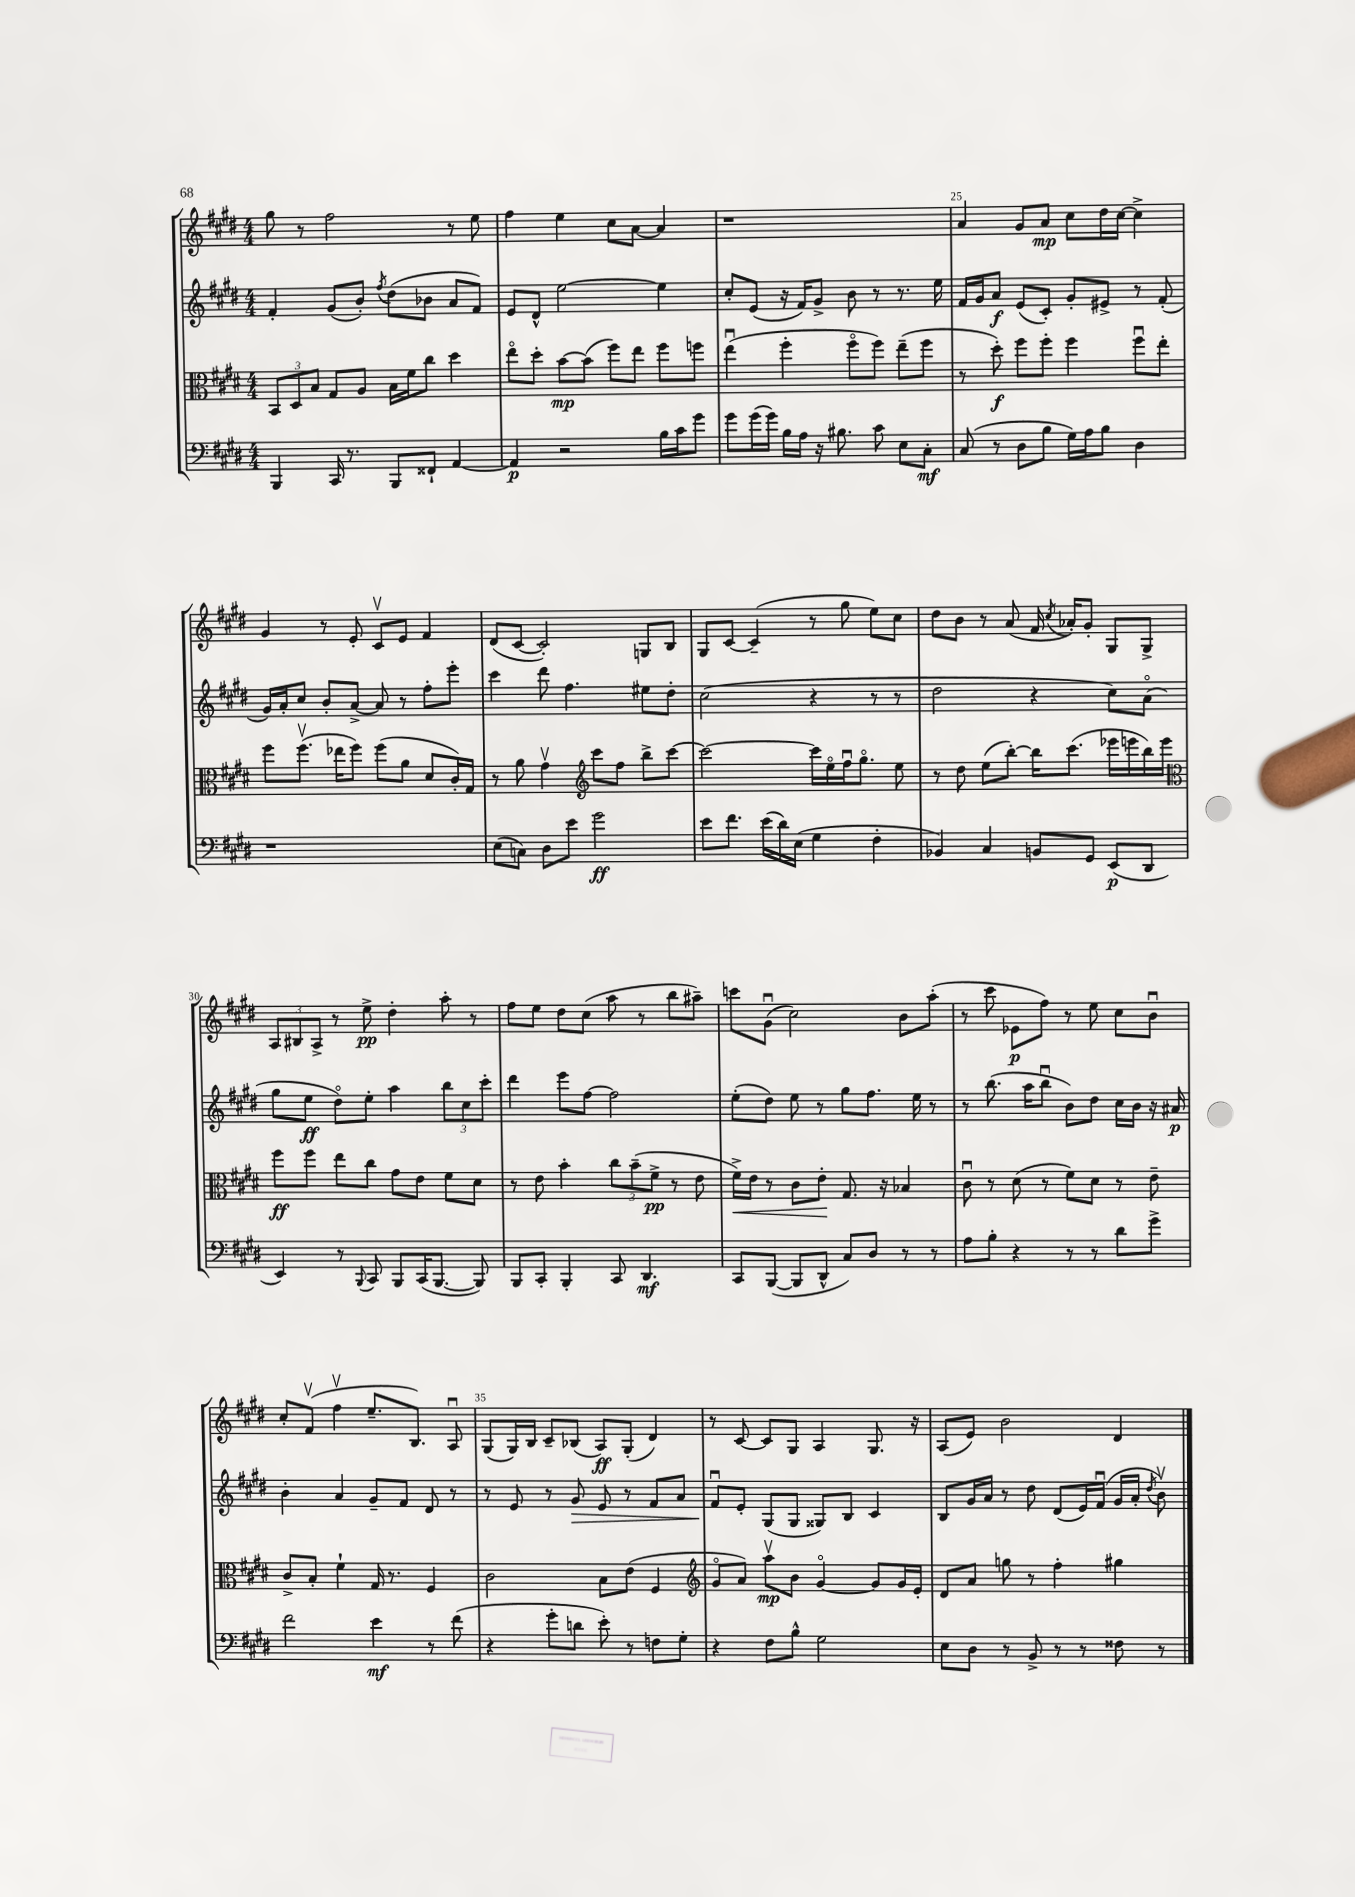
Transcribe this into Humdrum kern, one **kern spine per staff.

**kern	**dynam	**kern	**dynam	**kern	**dynam	**kern	**dynam
*part4	*part4	*part3	*part3	*part2	*part2	*part1	*part1
*staff4	*staff4	*staff3	*staff3	*staff2	*staff2	*staff1	*staff1
*clefF4	*	*clefC3	*	*clefG2	*	*clefG2	*
*k[f#c#g#d#]	*	*k[f#c#g#d#]	*	*k[f#c#g#d#]	*	*k[f#c#g#d#]	*
*M4/4	*	*M4/4	*	*M4/4	*	*M4/4	*
=22	=22	=22	=22	=22	=22	=22	=22
4BBB/	.	12BB/L	.	4f#'/	.	8gg#\	.
.	.	12D#/	.	.	.	.	.
.	.	.	.	.	.	8r	.
.	.	12B/J	.	.	.	.	.
16CC#/	.	8G#/L	.	(8g#/L	.	2ff#\	.
8.r	.	.	.	.	.	.	.
.	.	8A/J	.	8b'/J)	.	.	.
.	.	.	.	8qff#/	.	.	.
8BBB/L	.	16B\LL	.	(8dd#\L	.	.	.
.	.	16f#\J	.	.	.	.	.
8FF##X`/J	.	8cc#\J	.	8b-X\J	.	.	.
[4AA/	.	4dd#\	.	8a/L	.	8r	.
.	.	.	.	8f#/J)	.	8ee\	.
=23	=23	=23	=23	=23	=23	=23	=23
4AA/]	p	8ee\L	.	8e/L	.	4ff#\	.
.	.	8dd#'\J	.	8d#^^/J	.	.	.
2r	.	[8b\L	mp	[2ee\	.	4ee\	.
.	.	(8b\J]	.	.	.	.	.
.	.	8ff#\L)	.	.	.	8cc#\L	.
.	.	8ee\J	.	.	.	[8a\J	.
16B\LL	.	8ff#\L	.	4ee\]	.	4a/]	.
16c#\J	.	.	.	.	.	.	.
8g#\J	.	8ffn\J	.	.	.	.	.
=24	=24	=24	=24	=24	=24	=24	=24
8g#\L	.	(4eeu\	.	8cc#'/L	.	1r	.
(16g#\L	.	.	.	(8e/J	.	.	.
16g#\JJ)	.	.	.	.	.	.	.
16B\LL	.	4ff#'\	.	16r	.	.	.
16A\JJ	.	.	.	16f#/KL)	.	.	.
16r	.	.	.	8g#^/J	.	.	.
8.B#X\	.	.	.	.	.	.	.
.	.	8ff#\L	.	8b\	.	.	.
8c#\	.	8ff#\J)	.	8r	.	.	.
8E\L	.	(8ee~\L	.	8.r	.	.	.
8C#'\J	mf	8ff#\J	.	.	.	.	.
.	.	.	.	16ee\	.	.	.
=25	=25	=25	=25	=25	=25	=25	=25
(8C#/	.	8r	.	16f#/LL	.	4a/	.
.	.	.	.	16g#/J	.	.	.
8r	.	8dd#'\)	f	8a/J	f	.	.
8D#\L	.	8ff#\L	.	(8e/L	.	8g#/L	.
8B\J	.	8ff#'\J	.	8c#'/J)	.	8a/J	mp
16G#\LL)	.	4ff#\	.	8g#'/L	.	8cc#\L	.
16A\J	.	.	.	.	.	.	.
8B\J	.	.	.	8e#X^/J	.	16dd#\L	.
.	.	.	.	.	.	[16cc#\JJ	.
4D#\	.	8ff#u\L	.	8r	.	4cc#^\]	.
.	.	8ee'\J	.	(8f#'/	.	.	.
!!LO:LB:g=z
=26	=26	=26	=26	=26	=26	=26	=26
1r	.	8ff#\L	.	16g#/LL)	.	4g#/	.
.	.	.	.	16a'/J	.	.	.
.	.	(8.ff#v\J	.	8cc#/J	.	.	.
.	.	.	.	8b'/L	.	8r	.
.	.	16ee-X\KL	.	.	.	.	.
.	.	8ff#\J)	.	[8a^/J	.	8e'/	.
.	.	(8ff#\L	.	8a/]	.	8c#v/L	.
.	.	8a\J	.	8r	.	8e/J	.
.	.	8d#/L	.	8ff#'\L	.	4f#/	.
.	.	16c#'/L)	.	8eee'\J	.	.	.
.	.	16G#/JJ	.	.	.	.	.
=27	=27	=27	=27	=27	=27	=27	=27
(8E\L	.	8r	.	4ccc#\	.	(8d#/L	.
8Cn\J)	.	8a\	.	.	.	[8c#/J	.
8D#\L	.	4g#v\	.	8ddd#\	.	2c#'/])	.
8e\J	.	.	.	4.ff#\	.	.	.
*	*	*clefG2	*	*	*	*	*
2g#\	ff	8ccc#\L	.	.	.	.	.
.	.	8ff#\J	.	.	.	.	.
.	.	8bb^\L	.	8ee#X\L	.	8Gn/L	.
.	.	[8ccc#\J	.	8dd#'\J	.	8B/J	.
=28	=28	=28	=28	=28	=28	=28	=28
8e\L	.	2ccc#\_	.	(2cc#\	.	8G#/L	.
8.f#\J	.	.	.	.	.	[8c#/J	.
.	.	.	.	.	.	(4c#~/]	.
(16e\LL	.	.	.	.	.	.	.
16d#\)	.	.	.	.	.	.	.
(16E\JJ	.	.	.	.	.	.	.
4G#\	.	16ccc#\LL]	.	4r	.	8r	.
.	.	16ee\	.	.	.	.	.
.	.	16ff#u\J	.	.	.	8gg#\	.
.	.	8.gg#\J	.	.	.	.	.
4F#'\	.	.	.	8r	.	8ee\L)	.
.	.	8ee\	.	8r	.	8cc#\J	.
=29	=29	=29	=29	=29	=29	=29	=29
4BB-X/)	.	8r	.	2dd#\	.	8dd#\L	.
.	.	8dd#\	.	.	.	8b\J	.
4C#/	.	(8ee\L	.	.	.	8r	.
.	.	[8bb'\J)	.	.	.	(8a/	.
8BBn/L	.	16bb\KL]	.	4r	.	16f#/	.
.	.	.	.	.	.	8qcc#/	.
.	.	(8.ccc#\J	.	.	.	16a-X'/KL)	.
8GG#/J	.	.	.	.	.	8g#'/J	.
(8EE/L	p	16eee-X\LL	.	8cc#\L)	.	8G#/L	.
.	.	16eeen\	.	.	.	.	.
8DD#/J	.	16bb\)	.	(8a\J	.	8G#^/J	.
.	.	16eee\JJ	.	.	.	.	.
!!LO:LB:g=z
=30	=30	=30	=30	=30	=30	=30	=30
*	*	*clefC3	*	*	*	*	*
4EE/)	.	8ff#\L	ff	8gg#\L	.	12A/L	.
.	.	.	.	.	.	12B#X/	.
.	.	8ff#\J	.	8ee\J	ff	.	.
.	.	.	.	.	.	12A^/J	.
8r	.	8ee\L	.	8dd#\L)	.	8r	.
8qqBBB/	.	.	.	.	.	.	.
8CC#/	.	8cc#\J	.	8ee'\J	.	8ee^\	pp
8BBB/L	.	8g#\L	.	4aa\	.	4dd#'\	.
(16CC#/K	.	8e\J	.	.	.	.	.
[8.BBB/J	.	.	.	.	.	.	.
.	.	8f#\L	.	12bb\L	.	8aa'\	.
.	.	.	.	12cc#\	.	.	.
8BBB/])	.	8d#\J	.	.	.	8r	.
.	.	.	.	12ccc#'\J	.	.	.
=31	=31	=31	=31	=31	=31	=31	=31
8BBB/L	.	8r	.	4ddd#\	.	8ff#\L	.
8CC#'/J	.	8e\	.	.	.	8ee\J	.
4BBB'/	.	4b'\	.	8eee\L	.	8dd#\L	.
.	.	.	.	[8ff#\J	.	(8cc#\J	.
8CC#/	.	12cc#\L	.	2ff#\]	.	8aa\	.
.	.	(12b~\	.	.	.	.	.
4.DD#/	mf	.	.	.	.	8r	.
.	.	12f#^\J	pp	.	.	.	.
.	.	8r	.	.	.	8bb\L	.
.	.	8e\	.	.	.	8aa#X~\J)	.
=32	=32	=32	=32	=32	=32	=32	=32
!	!	!	!LO:HP:b	!	!	!	!
8CC#/L	.	16f#^\LL)	<	(8ee'\L	.	8cccn\L	.
.	.	16e\JJ	.	.	.	.	.
([8BBB/J	.	8r	.	8dd#\J)	.	(8g#u\J	.
8BBB/L]	.	8c#\L	.	8ee\	.	2cc#\)	.
8DD#^^/J	.	8e'\J	.	8r	.	.	.
8C#/L)	.	8.G#/	[	8gg#\L	.	.	.
8D#/J	.	.	.	8.ff#\J	.	.	.
.	.	16r	.	.	.	.	.
8r	.	4B-X/	.	.	.	8b\L	.
.	.	.	.	16ee\	.	.	.
8r	.	.	.	8r	.	(8aa'\J	.
=33	=33	=33	=33	=33	=33	=33	=33
8A\L	.	8c#u\	.	8r	.	8r	.
8B'\J	.	8r	.	(8.bb\	.	8ccc#\	.
4r	.	(8d#\	.	.	.	8e-X\L	p
.	.	.	.	16aa\KL	.	.	.
.	.	8r	.	8bbu\J	.	8ff#\J)	.
8r	.	8f#\L)	.	8b\L)	.	8r	.
8r	.	8d#\J	.	8dd#\J	.	8ee\	.
8d#\L	.	8r	.	16cc#\LL	.	8cc#\L	.
.	.	.	.	16b\JJ	.	.	.
8g#^\J	.	8e~\	.	16r	.	8bu\J	.
.	.	.	.	16a#X/	p	.	.
!!LO:LB:g=z
=34	=34	=34	=34	=34	=34	=34	=34
2f#\	.	8c#^/L	.	4b'\	.	8cc#'/L	.
.	.	8B'/J	.	.	.	(8f#v/J	.
.	.	4f#`\	.	4a/	.	4ff#v\	.
4e\	mf	16G#/	.	8g#~/L	.	8.ee~/L	.
.	.	8.r	.	.	.	.	.
.	.	.	.	8f#/J	.	.	.
.	.	.	.	.	.	8.B/J)	.
8r	.	4F#/	.	8d#/	.	.	.
(8f#\	.	.	.	8r	.	8Au/	.
=35	=35	=35	=35	=35	=35	=35	=35
4r	.	2c#\	.	8r	.	(8G#/L	.
.	.	.	.	8e/	.	16G#/L)	.
.	.	.	.	.	.	16B/JJ	.
8g#'\L	.	.	.	8r	.	8c#~/L	.
!	!	!	!	!	!LO:HP:b	!	!
8dn\J	.	.	.	8g#/	>	(8B-X/J	.
8e'\)	.	8B\L	.	8e/	.	8A/L)	ff
8r	.	(8e\J	.	8r	.	(8G#'/J	.
8Fn\L	.	4F#/	.	8f#/L	.	4d#/)	.
8G#'\J	.	.	.	8a/J	.	.	.
=36	=36	=36	=36	=36	=36	=36	=36
*	*	*clefG2	*	*	*	*	*
4r	.	8g#/L	.	8f#u/L	.	8r	.
.	.	8a/J)	.	8e'/J	]	[8c#/	.
8F#\L	.	8aav\L	mp	(8G#/L	.	8c#/L]	.
8B^^\J	.	8b\J	.	8G#/J	.	8G#/J	.
2G#\	.	[4g#/	.	8G##X/L)	.	4A/	.
.	.	.	.	8B/J	.	.	.
.	.	8g#/L]	.	4c#/	.	8.G#/	.
.	.	16g#/L	.	.	.	.	.
.	.	16e'/JJ	.	.	.	16r	.
=37	=37	=37	=37	=37	=37	=37	=37
8E\L	.	8d#/L	.	8B/L	.	(8A/L	.
8D#\J	.	8a/J	.	16g#/L	.	8e/J)	.
.	.	.	.	16a/JJ	.	.	.
8r	.	8ggn\	.	8r	.	2b\	.
8BB^/	.	8r	.	8dd#\	.	.	.
8r	.	4ff#'\	.	(8d#/L	.	.	.
8r	.	.	.	16e/L)	.	.	.
.	.	.	.	(16f#u/JJ	.	.	.
8F##X\	.	4gg#X\	.	16g#/LL	.	4d#/	.
.	.	.	.	16a'/JJ	.	.	.
.	.	.	.	8qdd#/	.	.	.
8r	.	.	.	8bv\)	.	.	.
==	==	==	==	==	==	==	==
*-	*-	*-	*-	*-	*-	*-	*-
